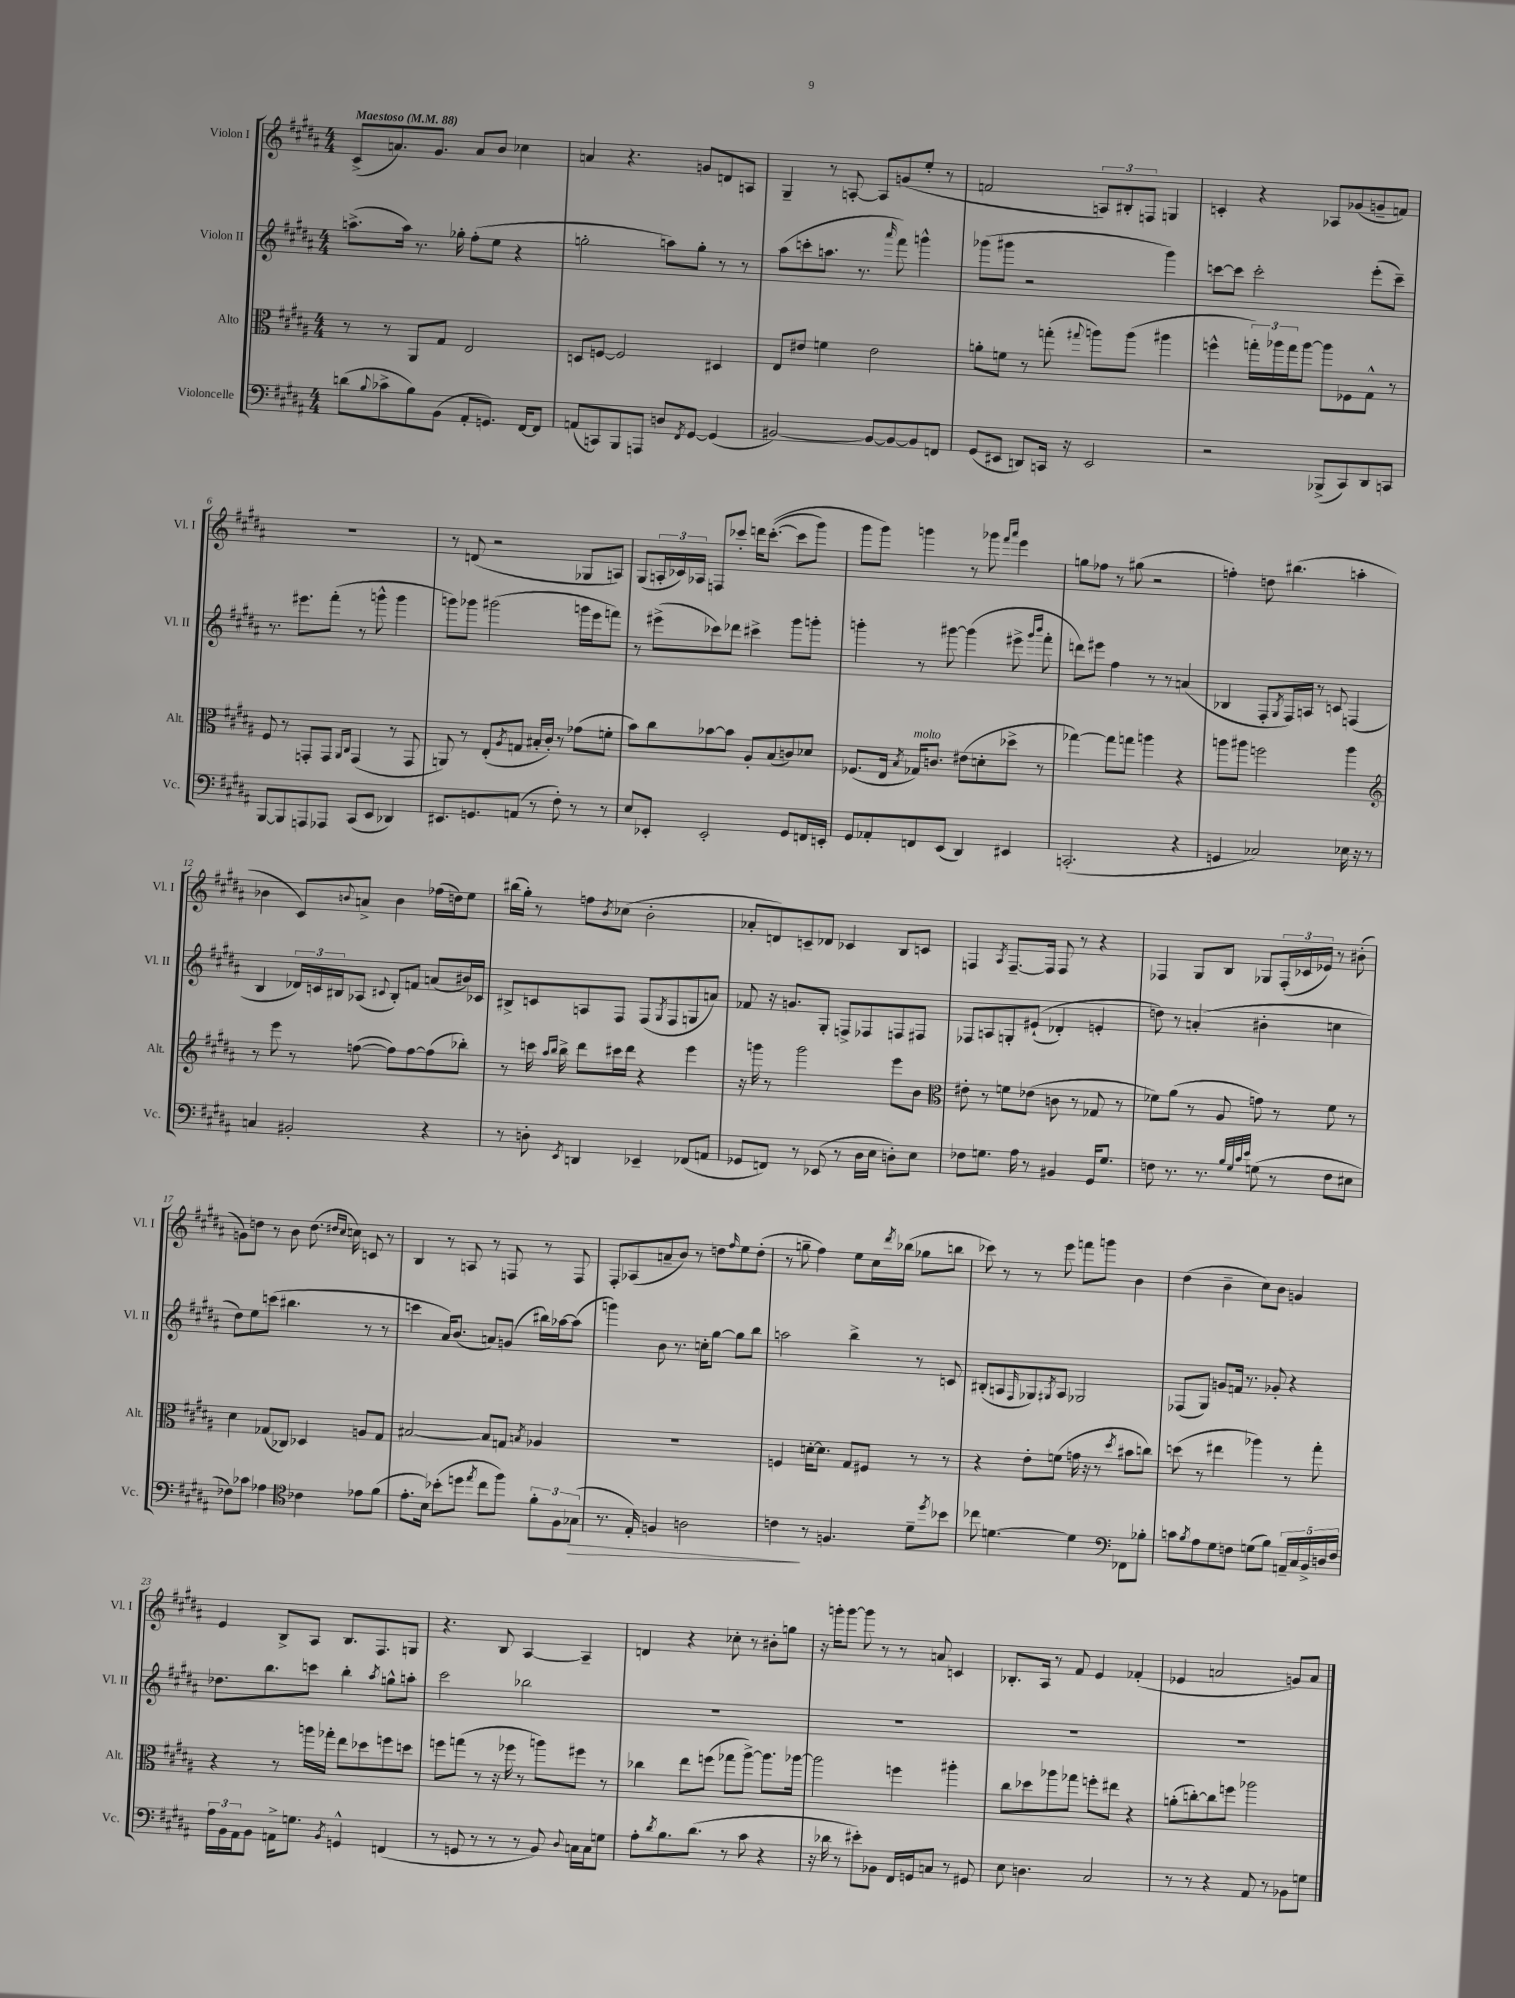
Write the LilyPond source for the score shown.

<<
\new StaffGroup <<
\new Staff = "s0" \with { instrumentName = "Violon I" shortInstrumentName = "Vl. I" } {
    \clef treble \key b \major \numericTimeSignature \time 4/4 \tempo "Maestoso" 4 = 88
    cis'8->( a'8.) gis'8. a'8 b'8 ces''4 |
    a'4 r4. g'8 d'8 a8 |
    gis4-- r8 a8~-. a8 g'8( e''8-. r8 |
    f'2 \tuplet 3/2 { a8) bis8-. f8 } g4 |
    c'4-. r4 aes8 ges'8( g'8-- f'8) |
    R1 |
    r8 d'8( r2 ges8 a8) |
    gis8( \tuplet 3/2 { a16-. ces'16) aes16 } f8 ces'''8-. d'''16 ces'''8.~-.(\( ces'''8 gis'''8) |
    gis'''8 gis'''8\) g'''4 r8 ges'''8 \grace { fis'''16 ais'''16 } e'''4 |
    g''8 fes''8 r8 gis''8( r2 |
    f''4-.) d''8 bis''4.( a''4-. |
    bes'4 cis'8) \appoggiatura { b'8 } a'8-> b'4 fes''16( d''16) e''8 |
    bis''16( gis''16-.) r8 f''8 \acciaccatura { b'8 } ces''8( b'2-. |
    aes'8-. d'8) c'8-- des'8 ces'4 b8 c'8 |
    f4 \acciaccatura { ais8 } f8.~-- f16 f8 r8 r4 |
    fes4 gis8 b8 ges8 \tuplet 3/2 { fes16-.( ces'16 ees'16) } r8 bis'8-.( |
    g'8) d''8 r8 b'8 d''8.( \grace { dis''16 cis''16 } c''16) c'8 r8 |
    b4 r8 a8 r8 f8 r8 f8 |
    fis8-. aes8( a'8-- b'8) r8 d''8 \grace { fis''16 } e''8 d''8-.( |
    r8 g''8-- fis''4) e''8 cis''16 \acciaccatura { dis'''8 } bes''16( ges''8 b''8 |
    ces'''8) r8 r8 e'''8 f'''8 g'''8 b'4 |
    dis''4( b'4-- cis''8) b'8 g'4 |
    e'4 b8-> ais8 b8. fis8. g8 |
    r4. b8 ais4~ ais4-- |
    d'4 r4 ces''8-. r8 bis'8-. g''8 |
    r16 g'''16-. g'''8~ g'''8 r8 r8 a'8 c'4 |
    bes8.-. ais16 r8 fis'8 e'4 fes'4-.( |
    ees'4 a'2 g'8) a'8 \bar "|." |
}
\new Staff = "s1" \with { instrumentName = "Violon II" shortInstrumentName = "Vl. II" } {
    \clef treble \key b \major \numericTimeSignature \time 4/4
    a''8.->( a''16) r8. ges''16-. fis''8-.( e''8 r4 |
    g''2-. a''8) g''8-. r8 r8 |
    ais''8( c'''8-. a''8. r8. \grace { ais'''16 } fis'''8) g'''4-^ |
    ges'''8( gis'''8 r2 gis'''4) |
    c'''8~ c'''8 c'''2-. e'''8-.( c'''8--) |
    r8. eis'''8. fis'''8-.( r8 g'''8-^ g'''4 |
    g'''8) ges'''8 gis'''2( g'''16 e'''16 f'''8) |
    r8 eis'''8->( ces'''8) des'''8 cis'''4-> gis'''8 g'''8-. |
    g'''4-. r8 gis'''8~ gis'''4( eis'''8-> \grace { gis'''16 b'''16 } fis'''8-. |
    d'''8) eis'''8 fis''4 r8 r8 a'4( |
    bes4 fis8-. \acciaccatura { gis8 } fis16) a16 r8 c'8 f4( |
    b4 \tuplet 3/2 { des'16) c'16 bis16 } aes8( \appoggiatura { cis'8 } bis8-.) f'8 a'8( bis'16) ces'16 |
    bis8-> c'8 a8 fis8 fis8( \acciaccatura { gis8 } fis8 g8 a'8) |
    fes'8 r16 g'8. gis8-. f8-> fes8 f8 fis8 |
    fes8 a8 g8-. eis'8-!(\( des'4-.) e'4-. |
    d''8\) r8 a'4-.( bis'4-. c''4 |
    dis''8) e''8 c'''8( bis''4. r8 r8 |
    c'''4 ais'16) b'8.( a'8) g'8( bis''16) aes''16~ aes''8( |
    g'''4) b'8 r8. c''16-. gis''8~ gis''8 b''8 |
    a''2 b''4-> r8 c'8 |
    bis8-.( a8 \grace { fis16 } ges8) \acciaccatura { gis8 } a8 ges2 |
    fes8( gis8) g'8 f'16 r8. ges'8-. r4 |
    des''8. b''8. c'''8 b''4-. \acciaccatura { ais''8 } g''8-^ a''8-. |
    cis'''2 bes''2 |
    R1 |
    R1 |
    R1 |
    R1 \bar "|." |
}
\new Staff = "s2" \with { instrumentName = "Alto" shortInstrumentName = "Alt." } {
    \clef alto \key b \major \numericTimeSignature \time 4/4
    r8 r8 ais,8 gis8 e2 |
    d8 f8~ f2 dis4 |
    e8 eis'8 f'4 eis'2 |
    a'8-. f'8 r8 g''8-.( \appoggiatura { gis''8 } a''8) a''8( ais''4 |
    f''4-^ \tuplet 3/2 { g''16-.) aes''16 g''16 } aes''8~ aes''8 fes8 gis8-^ r8 |
    fis8 r8 g,8-. g,8 \grace { ais,16 cis16 } g,4( r8 g,8 |
    a,8) r8 e8-.( \acciaccatura { ais8 } g8 bis16-. cis'16-.) r8 ges'8( f'8-. |
    b'8) cis''8 bes'8~ bes'8 ais8-. b8( c'8) des'8 |
    fes8.( e16 \acciaccatura { b8 } ges16^\markup { \italic "molto" }) c'8. eis'8( d'8-. des''8-> r8 |
    ges''4~) ges''8 g''8 a''4 r4 |
    a''8 ais''8 f''2 ais''4 |
    \clef treble r8 e'''8 r8 f''8~( f''8) f''8~ f''8( bes''8-.) |
    r8 c'''16 \grace { ais''16 b''16 } b''16-> dis'''8 cis'''16 dis'''16 r4 e'''4 |
    r16 g'''16 r8 g'''2 e'''8 b'8 |
    \clef alto eis'8-. r8 f'8 ees'8( c'8 r8 ges8 r8 |
    fes'8) ais'8( r8 ais8 g'8) r8 fes'8 r8 |
    dis'4 ges8( ces8) des4 a8 ges8 |
    bis2~ bis8 g8 \acciaccatura { b8 } aes4 |
    R1 |
    f4 d'16~-. d'8. gis8 fis8 r8 r8 |
    r4 e'8-. f'8( g'16 r16 r8 \acciaccatura { dis''8 } bis'8 c''8) |
    d''8( r8 eis''4 aes''4) r8 gis''8-. |
    r4 r8 a''16 ges''16-. e''8 des''8 f''8 d''8 |
    f''8 g''8( r8 r16 fes''16 r8 a''8) fis''8 r8 |
    ces''4 e''8 f''8( ges''8 ais''8~->) ais''8. aes''16~ |
    aes''2 f''4 ais''4-. |
    cis''8 des''8 aes''8 ges''8 f''8-. eis''8 r4 |
    a'8-.( c''8~-.) c''8 f''8 aes''2 \bar "|." |
}
\new Staff = "s3" \with { instrumentName = "Violoncelle" shortInstrumentName = "Vc." } {
    \clef bass \key b \major \numericTimeSignature \time 4/4
    d'8( \appoggiatura { b8 } ces'8-> b8) b,8( ais,8-. g,8.) fis,16~ fis,8 |
    a,8( c,8) b,,8 a,,8 d8 \acciaccatura { fis,8 } gis,8~ gis,4( |
    bis,2~) bis,8~ bis,8~ bis,8 f,8 |
    gis,8( eis,8 d,8) c,16 r16 eis,2 |
    r2 bes,,8->( cis,8) dis,8 c,8 |
    b,,8~ b,,8 a,,8 aes,,8 cis,8( e,8 des,4) |
    eis,8. g,8. a,8( r8 fis8-.) r8 r8 |
    e8 ees,8-. ees,2-. gis,8 f,16 e,16-. |
    gis,8 aes,8-. f,8 e,8( dis,4) eis,4 |
    c,2.-.( r4 |
    g,4 ces2) ees16 r16 r8 |
    c4 bis,2-. r4 |
    r8 d8-. \acciaccatura { e,8 } d,4 ees,4-- fes,8( a,8 |
    ges,8 f,8) r8 ees,8( r8 dis16 e16 d8-.) e8 |
    fes8 g8. ais16 r8 bis,4 gis,16 g8. |
    f8 r8. r8. \grace { b32 gis32 cis'32 e'32 } g8( r8 f8 eis8 |
    fes8) ces'8 aes4 \clef tenor ces'4 ees'8 fis'8( |
    e'8.-. b16) bes'8-.( d''8 \acciaccatura { e''8 } cis''8 fis''8) \tuplet 3/2 { fis'8-. fis8 ges8\>( } |
    r8. e16-.) f4 a2 |
    c'4\! r8 f4. dis'8-- \acciaccatura { dis''8 } bes'8 |
    ces''8 d'4.~ d'4 \clef bass fes,8 bes8-. |
    c'8 \acciaccatura { b8 } ais8 gis8 f8 g8( b8) \tuplet 5/4 { a,16-- cis16 b,16-> d16 f16 } |
    \tuplet 3/2 { ais16 b,16 ais,16 } b,8 a,16-> g8. \acciaccatura { b,8 } g,4-^ f,4( |
    r8 g,8 r8 r8 r8 b,8) \appoggiatura { dis8 } c16 c16 g8 |
    ais8-. \acciaccatura { dis'8 } b8. dis'8.( r8 cis'8 r4 |
    r16 des'16 r8 eis'8-.) bes,8 fis,16 g,16 c8 r8 gis,8 |
    e8 d4. cis2 |
    r8 r8 r4 ais,8 r8 bes,8 g8 \bar "|." |
}
>>
>>
